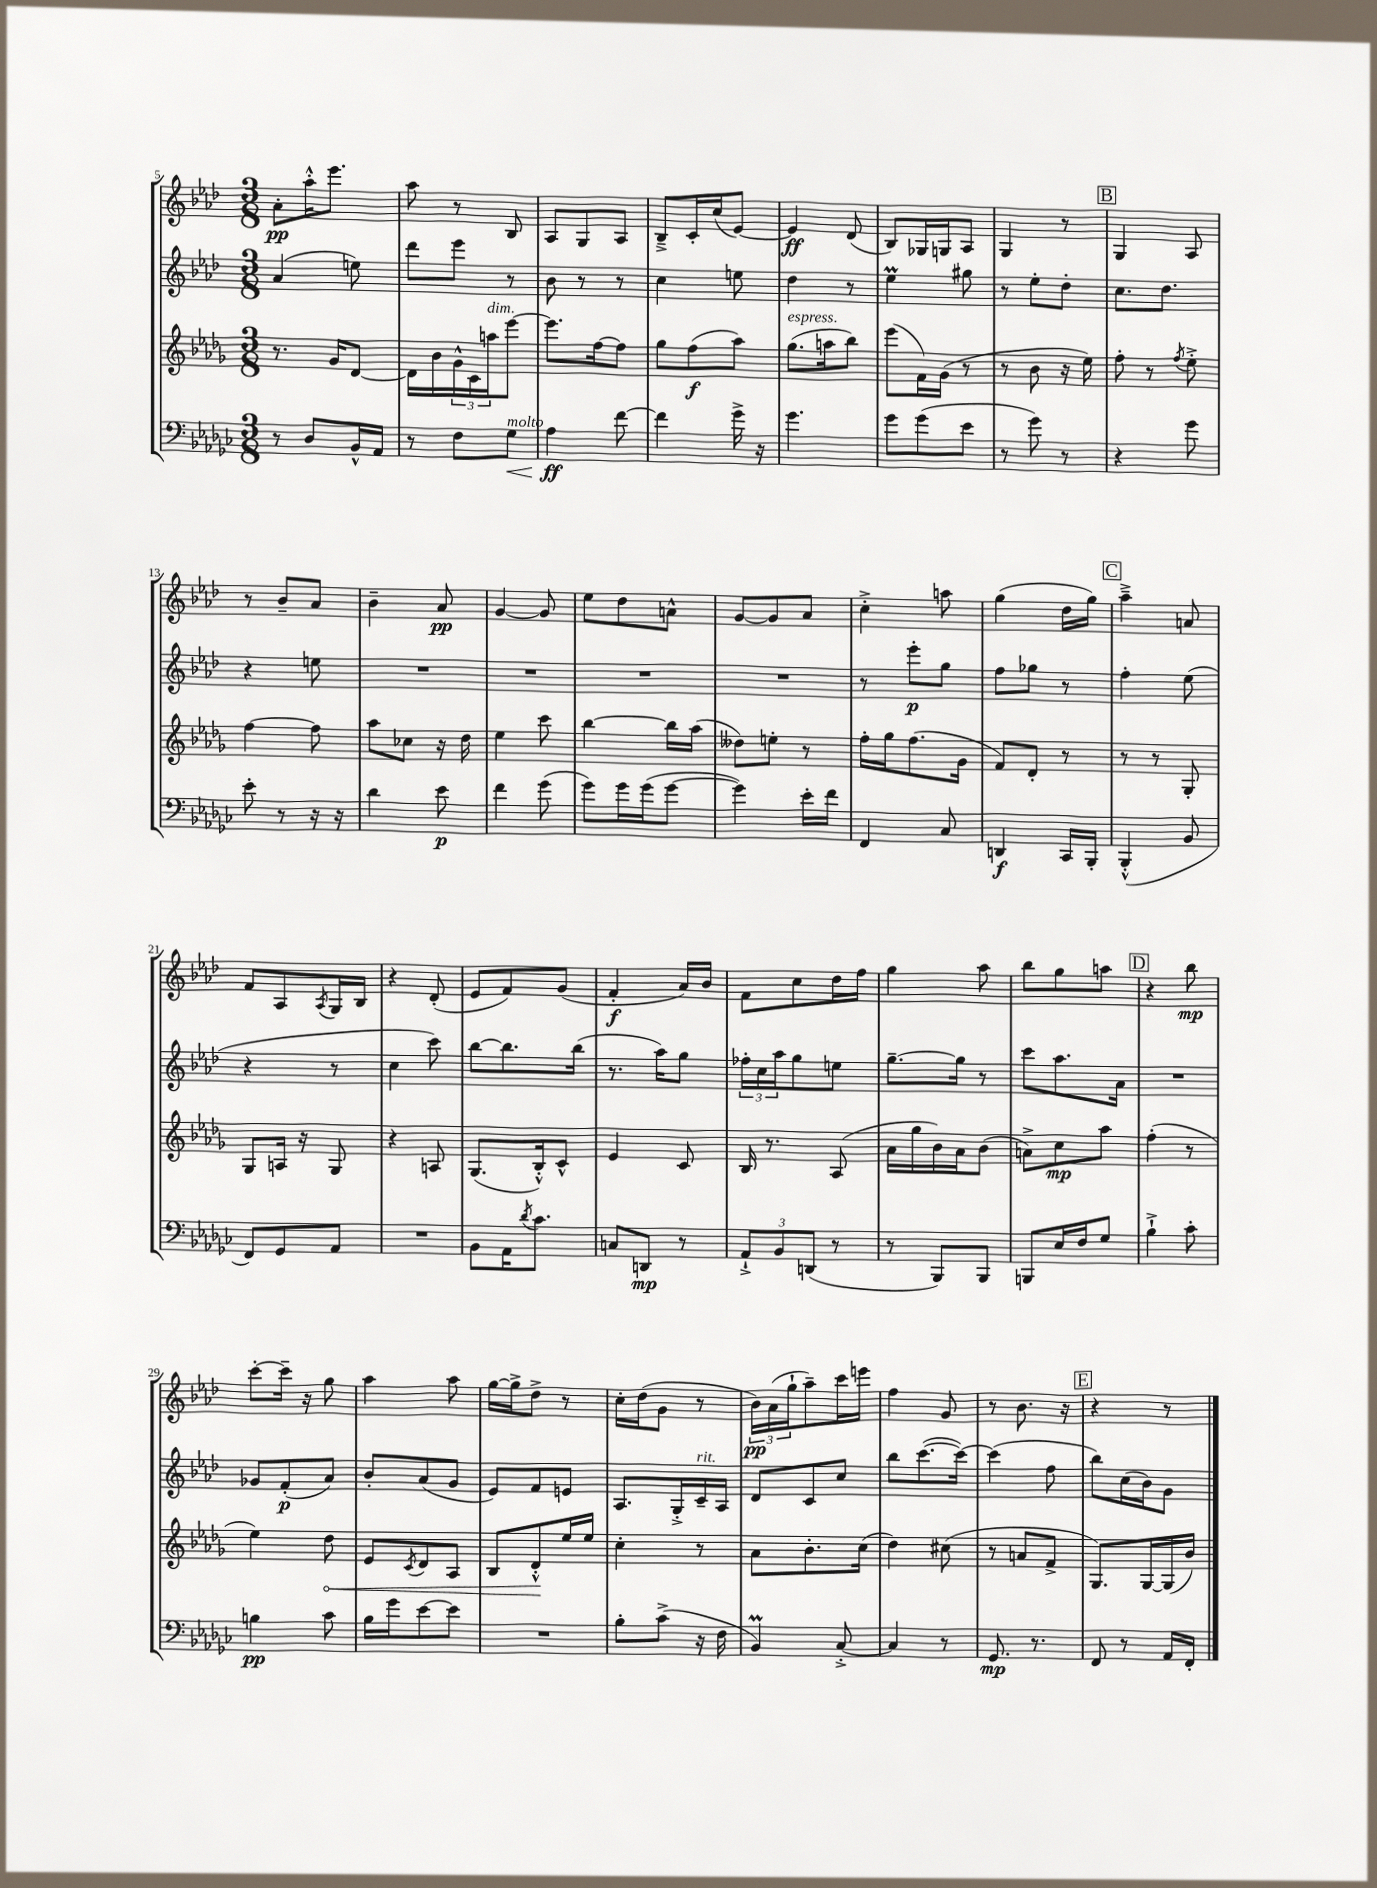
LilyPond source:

<<
\new StaffGroup <<
\new Staff = "s0" {
    \clef treble \key aes \major \numericTimeSignature \time 3/8
    aes'8-.\pp aes''16-.-^ ees'''8. |
    aes''8 r8 bes8 |
    aes8 g8 aes8 |
    bes8---> c'16-. c''16( ees'8~) |
    ees'4\ff des'8( |
    bes8) ges16 g16 aes8 |
    g4 r8 |
    \mark \markup { \box "B" } g4 aes8 |
    r8 bes'8-- aes'8 |
    bes'4-- aes'8\pp |
    g'4~ g'8 |
    ees''8 des''8 a'8-^ |
    g'8~ g'8 aes'8 |
    c''4-.-> a''8 |
    g''4( des''16 g''16) |
    \mark \markup { \box "C" } aes''4---> a'8 |
    f'8 aes8 \acciaccatura { aes8 } g16 bes16 |
    r4 des'8-.( |
    ees'8 f'8) g'8( |
    f'4-.\f aes'16) bes'16 |
    f'8 c''8 des''16 f''16 |
    g''4 aes''8 |
    bes''8 g''8 a''8 |
    \mark \markup { \box "D" } r4 bes''8\mp |
    c'''8~-. c'''16-- r16 g''8 |
    aes''4 aes''8 |
    g''16~ g''16-> des''8-> r8 |
    c''16-. des''16( g'8 r8 |
    \tuplet 3/2 { bes'16\pp) aes'16( g''16-! } aes''8--) c'''16 e'''16 |
    f''4 g'8 |
    r8 bes'8. r16 |
    \mark \markup { \box "E" } r4 r8 \bar "|." |
}
\new Staff = "s1" {
    \clef treble \key aes \major \numericTimeSignature \time 3/8
    aes'4( e''8) |
    des'''8 ees'''8 r8 |
    bes'8 r8 r8 |
    c''4 e''8 |
    des''4 r8 |
    ees''4\prall gis''8 |
    r8 ees''8-. des''8-. |
    \mark \markup { \box "B" } c''8. des''8. |
    r4 e''8 |
    R4. |
    R4. |
    R4. |
    R4. |
    r8 ees'''8-.\p g''8 |
    f''8 ges''8 r8 |
    \mark \markup { \box "C" } f''4-. ees''8( |
    r4 r8 |
    c''4 c'''8) |
    bes''8~ bes''8. bes''16( |
    r8. aes''16) g''8 |
    \tuplet 3/2 { fes''16-. c''16 aes''16 } g''8 e''8 |
    g''8.~-- g''16 r8 |
    c'''8 aes''8. aes'16 |
    \mark \markup { \box "D" } R4. |
    ges'8 f'8-.\p( aes'8) |
    bes'8-. aes'8( g'8 |
    ees'8) f'8 e'8 |
    aes8. g16-.-> c'16--^\markup { \italic "rit." } aes16 |
    des'8 c'8 c''8 |
    bes''8 c'''8.~( c'''16~) |
    c'''4( f''8 |
    \mark \markup { \box "E" } bes''8) c''16( bes'16) g'8 \bar "|." |
}
\new Staff = "s2" {
    \clef treble \key des \major \numericTimeSignature \time 3/8
    r8. ges'16 des'8~ |
    des'16 bes'16 \tuplet 3/2 { ges'16-^ c'16 a''16^\markup { \italic "dim." } } ees'''8~ |
    ees'''8. f''16~ f''8 |
    ges''8 f''8\f( aes''8) |
    ges''8.^\markup { \italic "espress." }( a''16 bes''8) |
    ees'''8( f'16) ges'16( r8 |
    r8 bes'8 r16 ees''16) |
    \mark \markup { \box "B" } f''8-. r8 \acciaccatura { f''8 } ees''8-.-> |
    f''4~ f''8 |
    aes''8 ces''8 r16 des''16 |
    ees''4 c'''8 |
    bes''4~ bes''16 aes''16( |
    deses''8) e''8-. r8 |
    f''16-. ges''16 f''8.( ges'16 |
    f'8) des'8-. r8 |
    \mark \markup { \box "C" } r8 r8 ges8-. |
    ges8 a16 r16 ges8 |
    r4 a8 |
    ges8.( bes16-.-^) c'8-^ |
    ees'4 c'8 |
    bes16 r8. aes8( |
    aes'16 ges''16 bes'16) aes'16 bes'8( |
    a'8->) c''8\mp aes''8 |
    \mark \markup { \box "D" } f''4-.( r8 |
    ees''4) \once \override Hairpin.circled-tip = ##t des''8\< |
    ees'8 \acciaccatura { c'8 } des'8 aes8 |
    bes8 des'8-.-^\! ees''16 ees''16 |
    c''4-. r8 |
    aes'8 bes'8.-. c''16( |
    des''4) cis''8( |
    r8 a'8 f'8-> |
    \mark \markup { \box "E" } ges8.) ges16~ ges16( bes'16) \bar "|." |
}
\new Staff = "s3" {
    \clef bass \key ges \major \numericTimeSignature \time 3/8
    r8 des8 bes,16-^ aes,16 |
    r8 f8 ges8\<^\markup { \italic "molto" } |
    aes4\ff\! f'8~ |
    f'4 ges'16-> r16 |
    ges'4. |
    ges'8 ges'8( ees'8 |
    r8 ges'8) r8 |
    \mark \markup { \box "B" } r4 ges'8 |
    ees'8-. r8 r16 r16 |
    des'4 ees'8\p |
    f'4 ges'8( |
    ges'8) ges'16 ges'16( ges'8~ |
    ges'4) ees'16-. f'16 |
    f,4 ces8 |
    d,4\f ces,16 bes,,16-. |
    \mark \markup { \box "C" } bes,,4-.-^( bes,8 |
    f,8) ges,8 aes,8 |
    R4. |
    bes,8 aes,16 \acciaccatura { des'8 } ces'8. |
    c8 d,8\mp r8 |
    \tuplet 3/2 { aes,8-!-> bes,8 d,8( } r8 |
    r8 bes,,8) bes,,8 |
    b,,8 ees16 f16 ges8 |
    \mark \markup { \box "D" } bes4-!-> ces'8-. |
    b4\pp ces'8 |
    bes16 ges'16 ees'8~ ees'8 |
    R4. |
    bes8-. ces'8->( r16 f16 |
    bes,4\prall) ces8~-.-> |
    ces4 r8 |
    ges,8.\mp r8. |
    \mark \markup { \box "E" } f,8 r8 aes,16 f,16-. \bar "|." |
}
>>
>>
\layout { \context { \Score currentBarNumber = #5 } }
